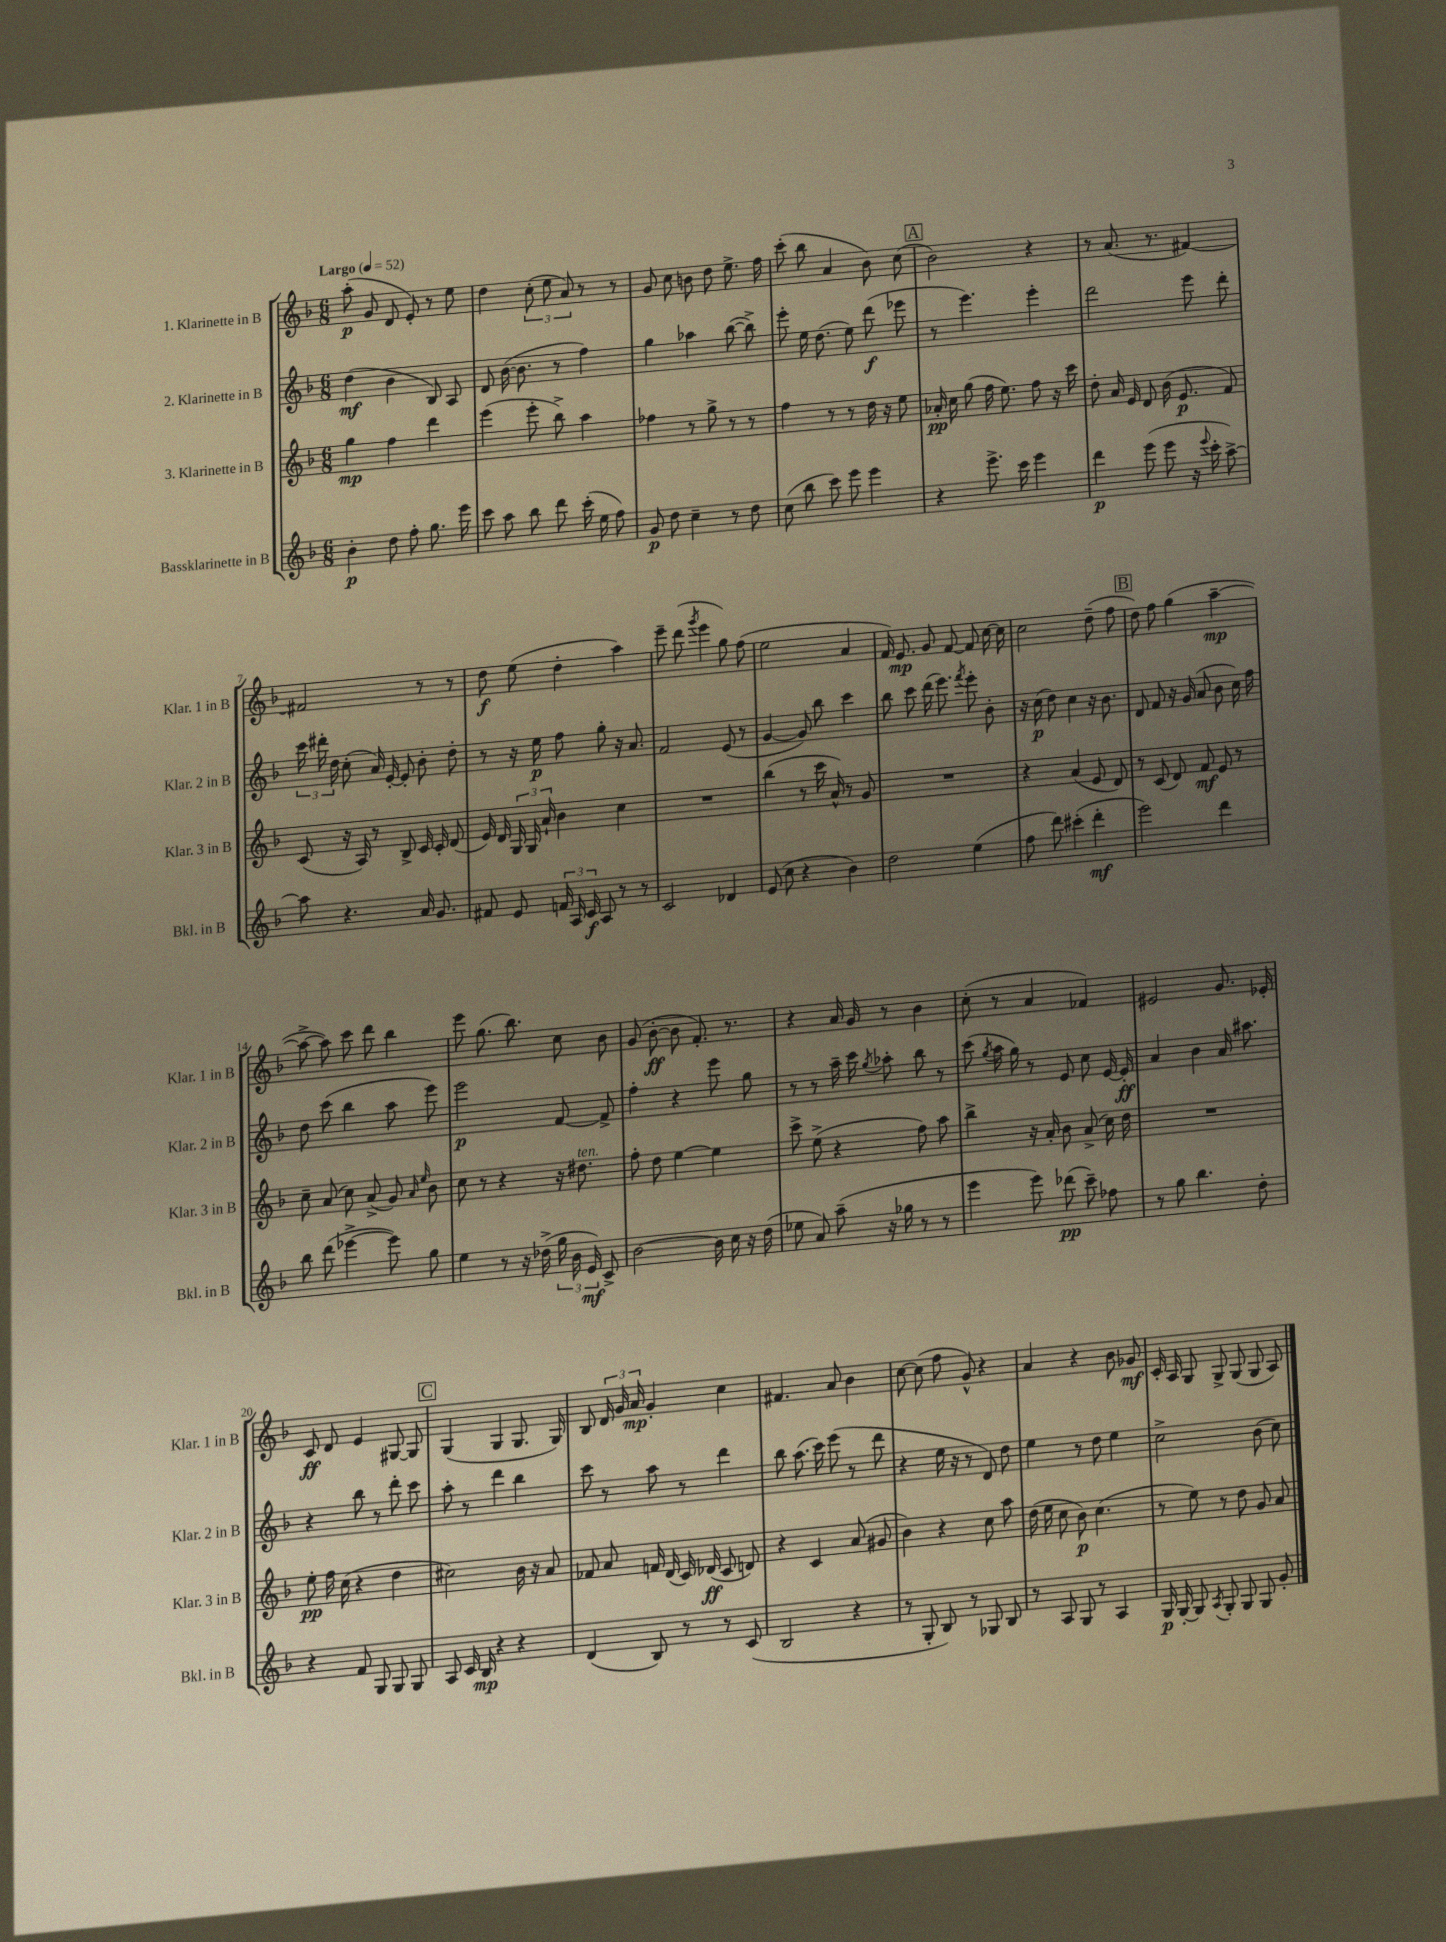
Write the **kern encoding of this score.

**kern	**kern	**kern	**kern
*staff4	*staff3	*staff2	*staff1
*clefG2	*clefG2	*clefG2	*clefG2
*k[b-]	*k[b-]	*k[b-]	*k[b-]
*M6/8	*M6/8	*M6/8	*M6/8
*MM52	*MM52	*MM52	*MM52
4b-'\	4gg\	(4dd\	(8aa'\
.	.	.	8g/
8dd\	4ff\	4b-\	8d/
8ff'\	.	.	8e'/)
8.gg\	4ddd\	8B-/)	8r
.	.	8A/	8ee\
16eee\	.	.	.
=	=	=	=
8ccc\	(4eee\	8d/	4dd\
8aa\	.	([16b-\	.
.	.	8.b-\]	.
8bb-\	8eee'\	.	(12cc'\
.	.	.	12ee\
8ddd\	8bb-^\)	8r	.
.	.	.	12a/)
(16ccc'\	4aa\	4ff\)	8r
16ee\	.	.	.
8ff\)	.	.	8r
=	=	=	=
8g/	4ff-\	4gg\	8g/
8dd\	.	.	8cc\
4cc~\	8r	4aa-\	8b\
.	8gg^\	.	8dd\
8r	8r	([8bb-\	8.ee^\
8dd\	8r	8bb-^\])	.
.	.	.	16ff\
=	=	=	=
(8cc\	4ff\	8eee'\	(8ccc'\
8bb-\	.	16ee\	8bb-\
.	.	(8.dd\	.
8ccc\)	8r	.	4a/
8eee\	8r	8ee\)	.
4eee\	16dd\	(8ddd\	8b-\)
.	16r	.	.
.	8ee\	8eee-\	(8cc\
=	=	=	=
4r	16a-'/	8r	2b-\)
.	16cc\	.	.
.	(8gg\	4.eee\)	.
8.eee^\	16ff\	.	.
.	8.ee\)	.	.
16ccc\	.	.	.
4eee\	8ff\	4eee'\	4r
.	16r	.	.
.	16ccc\	.	.
=	=	=	=
4ddd\	8dd'\	2ddd\	8r
.	16a/	.	(8.a/
.	16e/	.	.
(8eee\	8d/	.	.
.	.	.	8.r
8eee\	(16b-\	.	.
.	8.e/	.	.
16r	.	8eee\	[4f#/)
8qqeee/	.	.	.
16ccc'\	.	.	.
[8aa^\)	8f/)	8ddd'\	.
=	=	=	=
8aa\]	(8c/	24ccc\	2f#/]
.	.	24ddd#'\	.
.	.	24dd\	.
4.r	16r	(8cc'\	.
.	16A/)	.	.
.	8r	16a/)	.
.	.	[16e'/	.
.	8B-^/	8e'/]	.
16a/	16c/	8b-'\	8r
8.g/	16c'/	.	.
.	(8d/	8dd'\	8r
=	=	=	=
8f#/	16e/)	8r	8dd\
.	16d/	.	.
8e/	24G/	16r	(8ee\
.	24G/	.	.
.	.	16ee\	.
.	24a`/	.	.
24f/	4b-\	8ff\	4dd'\
24A/	.	.	.
24c/	.	.	.
8A/	.	8gg'\	.
8r	4cc\	16r	4aa\)
.	.	8.a/	.
8r	.	.	.
=	=	=	=
2c/	2.r	2f/	8eee~\
.	.	.	(8ddd\
.	.	.	8qggg/
.	.	.	4eee\
4d-/	.	(8e/	8gg\)
.	.	8r	(8ff\
=	=	=	=
(8e/	(4bb-\	[4g/	2ee\
8cc\	.	.	.
4r	8r	8g/])	.
.	16ccc\	8bb-\	.
.	16a^^/)	.	.
4b-\)	8r	4ccc\	4a/
.	8g/	.	.
=	=	=	=
2dd\	2.r	8bb-\	16f/)
.	.	.	8.e/
.	.	8ccc\	.
.	.	(16ddd\	8g/
.	.	8.eee\)	.
.	.	.	[8f/
.	.	8qfff/	.
(4ee\	.	8eee'\	8f/]
.	.	8b-'\	[16cc\
.	.	.	16cc\]
=	=	=	=
8ff\	4r	16r	2cc\
.	.	(16cc\	.
8ddd\)	.	8dd\)	.
(4ccc#'\	(4a/	4cc\	.
4ddd'\	8e/	16r	(8dd~\
.	.	8.b-\	.
.	8d/)	.	8ff\
=	=	=	=
2eee\)	8r	8d/	8dd\)
.	(8c/	8f/	8ff\
.	8d/)	16r	(4gg\
.	.	(16g/	.
.	8f/	8a/	.
4ddd\	8e/	8b-\	[4aa~\
.	8r	16cc\)	.
.	.	16ff\	.
=	=	=	=
8bb-\	8cc~\	8dd\	8aa^\_
(8ddd\	(8a/	(8ccc\	8aa\])
[4eee-^\	8cc\)	4bb-\	8ccc\
.	(8a^/	.	8ddd\
8eee-\])	8g/)	8aa\	4bb-\
.	16qqa/	.	.
.	16qqee/	.	.
8gg\	8b-\	8eee\)	.
=	=	=	=
4ee\	8cc\	2eee\	8eee\
.	8r	.	(8.gg\
8r	4r	.	.
.	.	.	8.bb-\)
16r	.	.	.
(16dd-^\	.	.	.
24gg\	16r	[8f/	8cc\
24b-\	.	.	.
.	8.dd#\	.	.
24e/)	.	.	.
8c^/	.	8f^/]	8b-\
=	=	=	=
[2b-\	8ff'\	4ff'\	(8g/
.	8dd\	.	[8b-'\
.	[4ee\	4r	8b-\]
.	.	.	8.f'/)
16b-\]	4ee\]	8eee\	.
16cc\	.	.	8.r
16r	.	8gg\	.
(16dd\	.	.	.
=	=	=	=
8ee-\	8ccc^\	8r	4r
8a/)	(8ee^\	8r	.
(8aa~\	4r	16aa~\	16a/
.	.	16ccc\	16g/
.	.	8qgg/	.
16r	.	8aa-'\	8r
16gg-\	.	.	.
8r	8ff\)	8bb-\	4b-\
8r	8aa\	8r	.
=	=	=	=
4eee\	4bb-^\	(8ccc\	(8cc'\
.	.	8qgg/	.
.	.	16aa\	8r
.	.	16gg\)	.
8eee\)	16r	8r	4a/
.	16a'/	.	.
(8ddd-\	8b-\	8e/	.
8ccc~\)	(8a^/	8cc\	4f-/)
8ff-\	16cc\)	[16e/	.
.	16dd\	16e'/]	.
=	=	=	=
8r	2.r	4a/	2e#/
8gg\	.	.	.
4.bb-\	.	4b-\	.
.	.	16a/	8.g/
.	.	8.aa#\	.
8dd'\	.	.	.
.	.	.	16e-'/
=	=	=	=
4r	8ee'\	4r	8c/
.	16ff\	.	8d/
.	(16cc\	.	.
8f/	4r	8bb-\	4e/
8G/	.	8r	.
8G/	4dd\	8ddd'\	[8G#/
8G/	.	8ccc\	8G#/]
=	=	=	=
8A/	2cc#\)	8aa'\	(4G/
16c/	.	8r	.
16B-/	.	.	.
4r	.	4ddd\	4G/
4r	16b-\	4bb-\	8.G/
.	16r	.	.
.	8a/	.	.
.	.	.	16G/)
=	=	=	=
(4d/	8f-/	8ccc\	8B-/
.	8a/	8r	24d/
.	.	.	24g/
.	.	.	24a/
8B-/)	16f/	8aa\	4g'/
.	(16d/	.	.
8r	16c/)	8r	.
.	(16d-/	.	.
8r	8c/	4ddd\	4cc\
(8c/	8d/)	.	.
=	=	=	=
2B-/	4r	8bb-\	4.f#/
.	.	(8.aa\	.
.	4c/	.	.
.	.	16ccc\)	.
.	.	(8eee\	8a/
4r	(8a/	8r	4b-\
.	8g#/	8ddd\	.
=	=	=	=
8r	4b-\)	4r	[8cc\
8G'/	.	.	(8cc\]
8B-/)	4r	16ee\	8ff\
.	.	16r	.
8r	.	8r	8g^^/)
8G-/	8cc\	8d/)	4r
8B-/	8aa\	8dd\	.
=	=	=	=
8r	(16dd\	4ee\	4a/
.	16ee\	.	.
8A/	8cc\	.	.
8G/	8b-\)	8r	4r
8r	(4.cc\	8dd\	.
4A/	.	4ee\	8b-\
.	.	.	8g-/
=	=	=	=
16G/	8r	2cc^\	16c'/
[16G'/	.	.	16A/
8G/]	8ee\)	.	8G/
8qA/	.	.	.
8G'/	8r	.	8G^/
8G/	8dd\	.	(8G/
8G/	8g/	(8b-\	8G/
8g'/	8a/	8cc\)	8A/)
==	==	==	==
*-	*-	*-	*-
